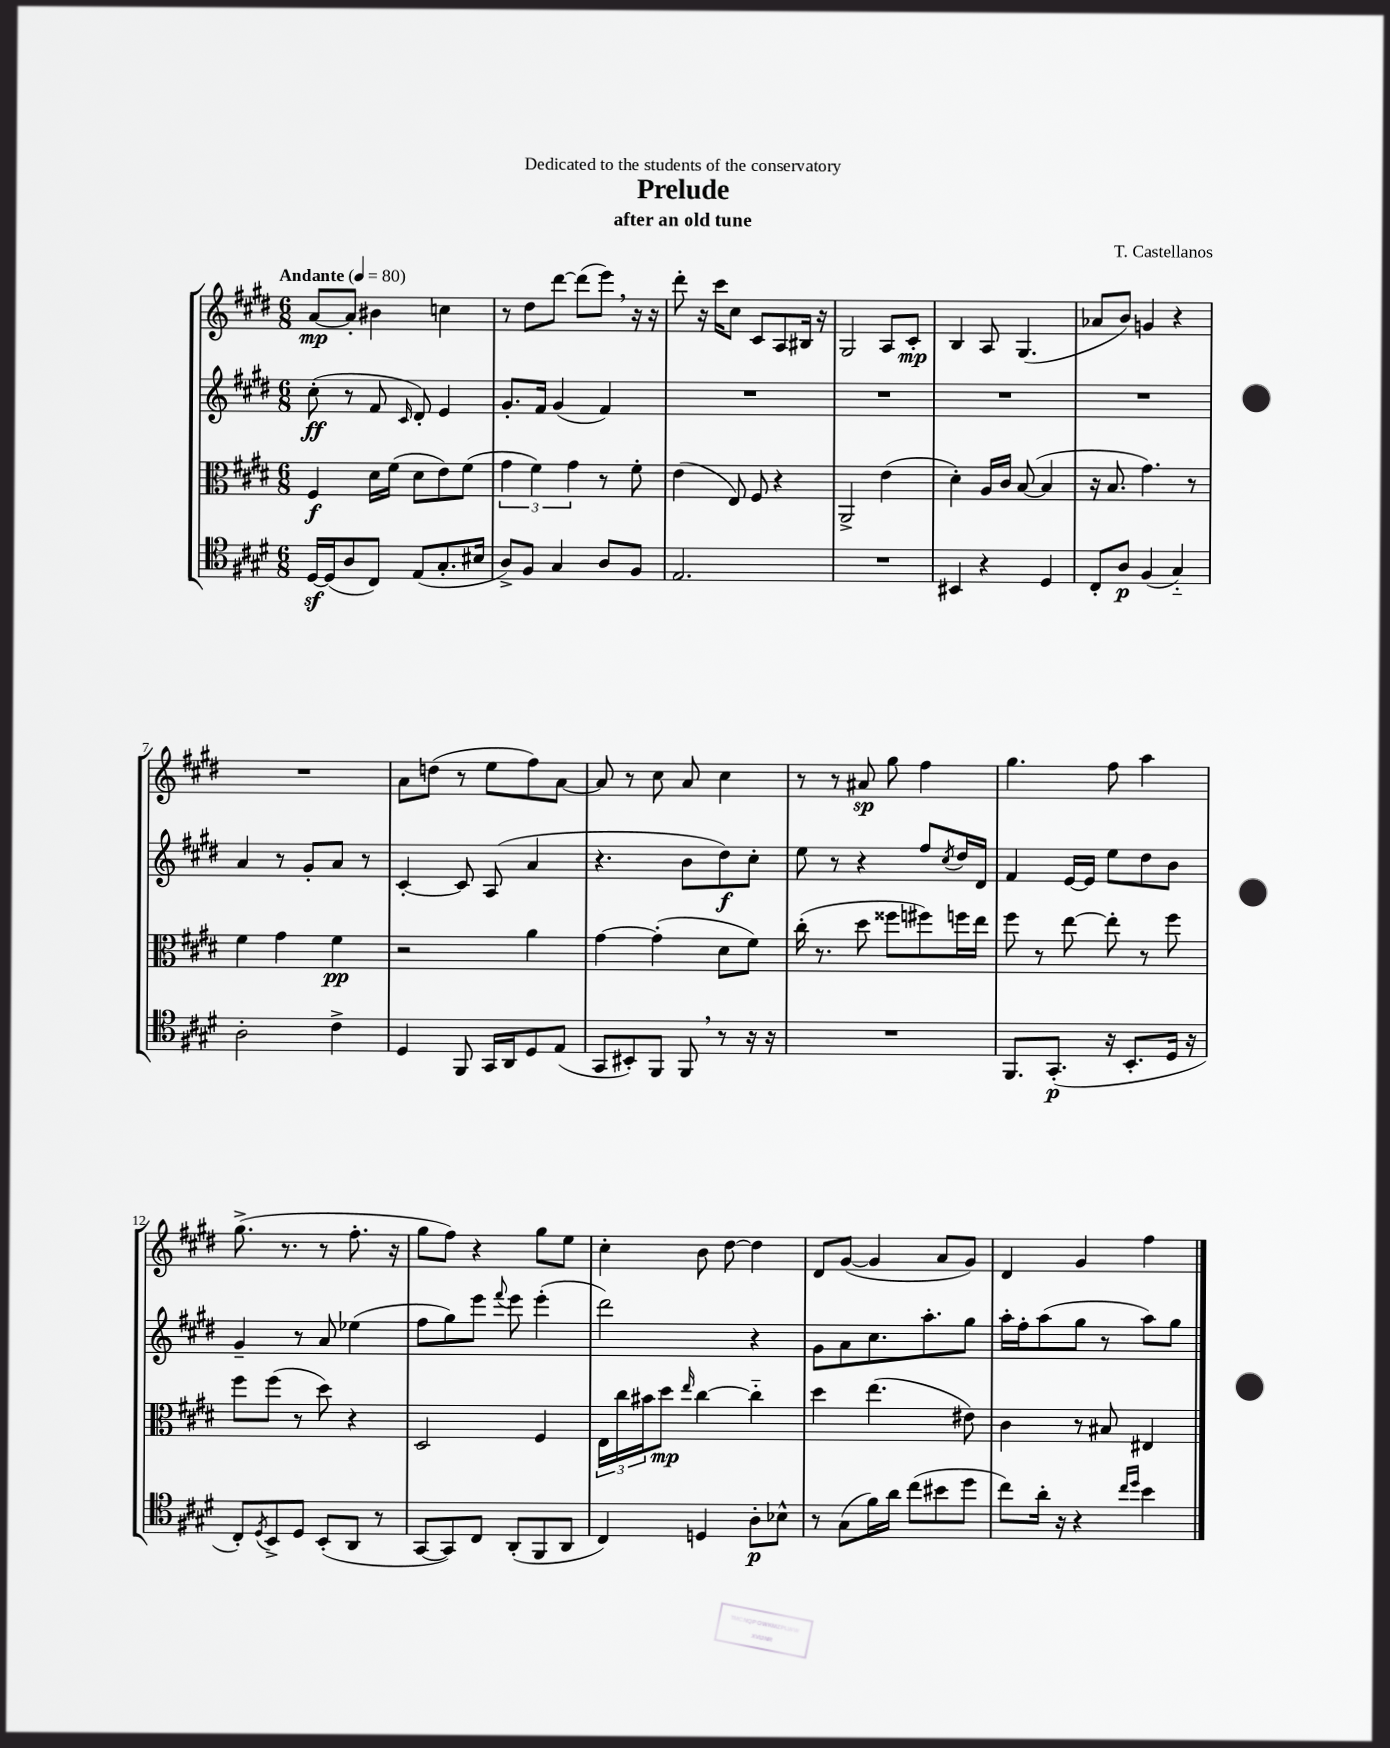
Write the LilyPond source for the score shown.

\header { title = "Prelude" composer = "T. Castellanos" subtitle = "after an old tune" dedication = "Dedicated to the students of the conservatory" }
<<
\new StaffGroup <<
\new Staff = "s0" {
    \clef treble \key e \major \numericTimeSignature \time 6/8 \tempo "Andante" 4 = 80
    a'8~\mp a'8-. bis'4 c''4 |
    r8 dis''8 dis'''8~ dis'''8( e'''8) \breathe r16 r16 |
    dis'''8-. r16 cis'''16 cis''8 cis'8 a8 bis16 r16 |
    gis2 a8 cis'8-.\mp |
    b4 a8 gis4.( |
    aes'8 b'8) g'4 r4 |
    R2. |
    a'8 d''8( r8 e''8 fis''8) a'8~ |
    a'8 r8 cis''8 a'8 cis''4 |
    r8 r8 ais'8\sp gis''8 fis''4 |
    gis''4. fis''8 a''4 |
    gis''8.->( r8. r8 fis''8.-. r16 |
    gis''8 fis''8) r4 gis''8 e''8 |
    cis''4-. b'8 dis''8~ dis''4 |
    dis'8 gis'8~( gis'4 a'8 gis'8) |
    dis'4 gis'4 fis''4 \bar "|." |
}
\new Staff = "s1" {
    \clef treble \key e \major \numericTimeSignature \time 6/8
    cis''8-.\ff( r8 fis'8 \grace { cis'16 } dis'8-.) e'4 |
    gis'8.-. fis'16 gis'4( fis'4) |
    R2. |
    R2. |
    R2. |
    R2. |
    a'4 r8 gis'8-. a'8 r8 |
    cis'4~-. cis'8 a8( a'4 |
    r4. b'8 dis''8\f) cis''8-. |
    e''8 r8 r4 fis''8 \acciaccatura { cis''8 } dis''16 dis'16 |
    fis'4 e'16~ e'16 e''8 dis''8 b'8 |
    gis'4-- r8 a'8 ees''4( |
    fis''8 gis''8) e'''8 \appoggiatura { fis'''8 } e'''8 e'''4-.( |
    dis'''2) r4 |
    gis'8 a'8 cis''8. a''8.-. gis''8 |
    a''16-. fis''16-. a''8( gis''8 r8 a''8) gis''8 \bar "|." |
}
\new Staff = "s2" {
    \clef alto \key e \major \numericTimeSignature \time 6/8
    fis4\f dis'16 fis'16( dis'8 e'8) fis'8( |
    \tuplet 3/2 { gis'4 fis'4) gis'4 } r8 fis'8-. |
    e'4( e8) fis8 r4 |
    a,2-> e'4( |
    dis'4-.) a16 cis'16 b8~( b4 |
    r16 b8. gis'4.) r8 |
    fis'4 gis'4 fis'4\pp |
    r2 a'4 |
    gis'4~ gis'4-.( dis'8 fis'8) |
    cis''16-.( r8. dis''8 fisis''8 fis''8) f''16 e''16 |
    fis''8 r8 e''8~ e''8-. r8 fis''8 |
    fis''8 fis''8( r8 dis''8) r4 |
    dis2 fis4 |
    \tuplet 3/2 { e16 cis''16 bis'16 } dis''8\mp \grace { e''16 } cis''4~ cis''4-_ |
    dis''4 e''4.( eis'8) |
    cis'4 r8 bis8 eis4 \bar "|." |
}
\new Staff = "s3" {
    \clef tenor \key e \major \numericTimeSignature \time 6/8
    dis16~\sf dis16( a8 cis8) e8( gis8.-. bis16 |
    a8->) fis8 gis4 a8 fis8 |
    e2. |
    R2. |
    bis,4 r4 dis4 |
    cis8-. a8\p fis4( gis4-_) |
    a2-. cis'4-> |
    dis4 fis,8 gis,16 a,16 dis8 e8( |
    gis,8 bis,8-.) fis,8 fis,8 \breathe r8 r16 r16 |
    R2. |
    fis,8. gis,8.-.\p( r16 b,8.-. dis16 r16 |
    cis8-.) \acciaccatura { dis8 } b,8-> dis8 b,8-.( a,8 r8 |
    gis,8~ gis,8) cis8 a,8-.( fis,8 a,8 |
    cis4) d4 a8-.\p bes8-^ |
    r8 gis8( fis'16) a'16 cis''8( bis'8 dis''8 |
    cis''8) a'16-. r16 r4 \grace { cis''16 dis''16 } b'4 \bar "|." |
}
>>
>>
